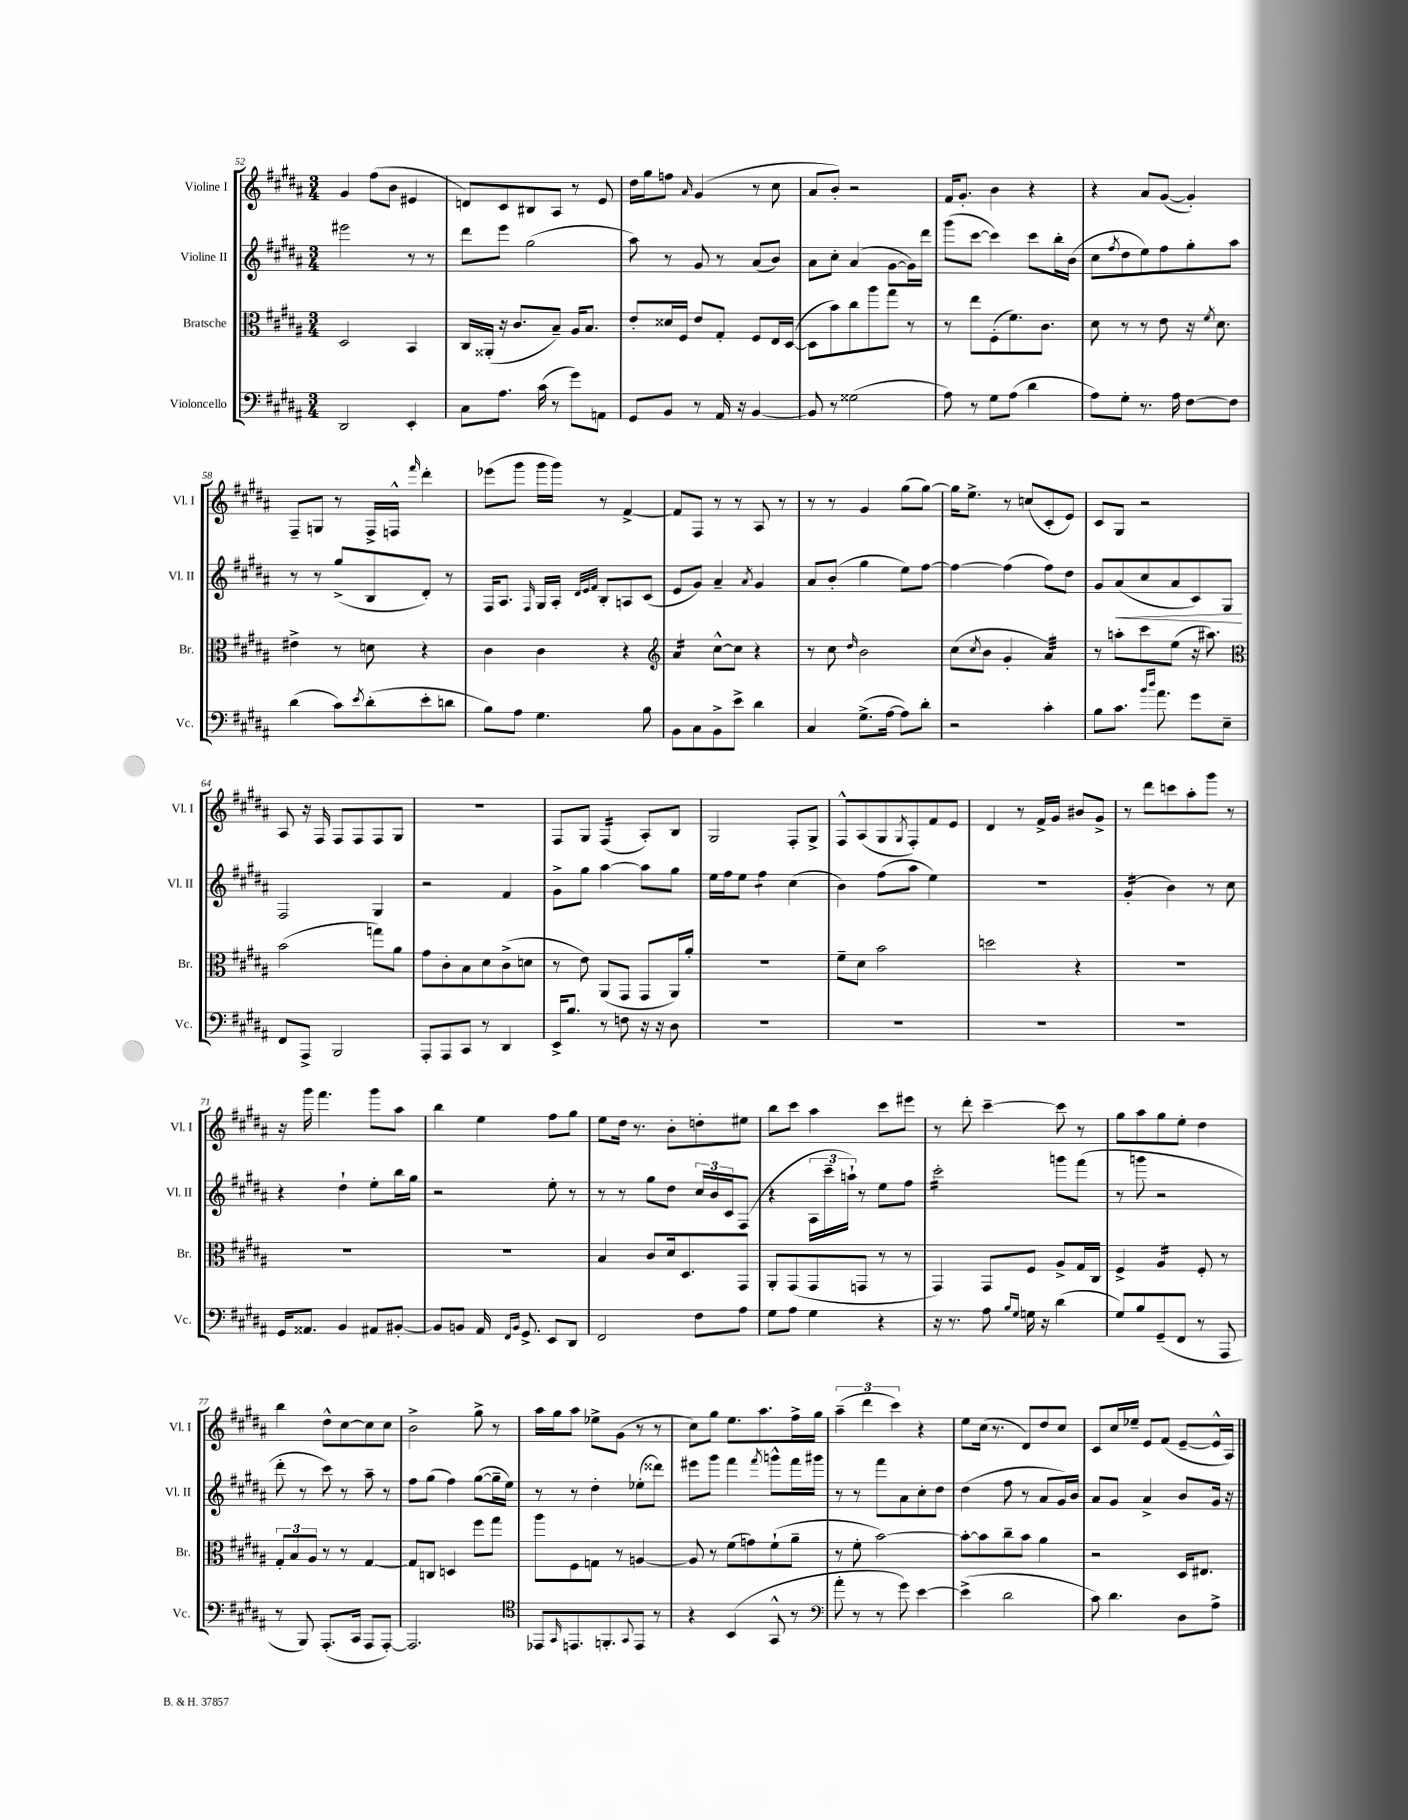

**kern	**kern	**kern	**kern
*staff4	*staff3	*staff2	*staff1
*clefF4	*clefC3	*clefG2	*clefG2
*k[f#c#g#d#a#]	*k[f#c#g#d#a#]	*k[f#c#g#d#a#]	*k[f#c#g#d#a#]
*M3/4	*M3/4	*M3/4	*M3/4
2DD#	2D#	2eee#	4g#
.	.	.	(8ff#
.	.	.	8b
4EE'	4BB	8r	4e#
.	.	8r	.
=	=	=	=
8C#	16C#	8ddd#	8d)
.	(16AA##'	.	.
8.A#	16r	8eee	8c#
.	8.c#	.	.
.	.	(2gg#	8B#
(16c#	.	.	.
8r	8B~)	.	8A#
8g#)	16A#	.	8r
.	8.B	.	.
8AA	.	.	8e
=	=	=	=
8GG#	8e'	8aa#)	16dd#
.	.	.	16gg#
8BB	16d##	8r	8ff
.	16F#	.	.
.	.	.	16qqa#
8r	8e	8g#	(4g#
16AA#	8G#'	8r	.
16r	.	.	.
[4BB	8F#	(8a#	8r
.	16E	8b)	8cc#
.	([16D#	.	.
=	=	=	=
8BB]	8D#]	8a#	8a#
8r	8b)	8cc#'	8b')
(2G##	8cc#	(4a#	2r
.	8aa#	.	.
.	8gg#	[8g#	.
.	8r	16g#])	.
.	.	16ddd#	.
=	=	=	=
8A#)	8r	(8ggg#	16f#
.	.	.	8.g#'
8r	8ee	[8ccc#	.
8G#	(8F#'	4ccc#])	4b
(8A#	8.f#)	.	.
4d#	.	8ccc#	4r
.	8.c#	.	.
.	.	16bb'	.
.	.	(16b	.
=	=	=	=
8A#)	8d#	8cc#	4r
.	.	8qff#	.
8G#'	8r	8dd#	.
8.r	8r	8ee)	8a#
.	8e	8ff#	([8g#
16A#	.	.	.
[8F#	16r	8gg#'	4g#'])
.	8qf#	.	.
.	8.d#	.	.
8F#]	.	8aa#	.
=	=	=	=
(4d#	4e#^	8r	8F#~
.	.	8r	8G
8c#)	8r	(8gg#^	8r
8qe	.	.	.
(8d#'	8d	8B	16F#^
.	.	.	16F^^
.	.	.	16qqfff#
8e'	4r	8d#')	4ddd#'
8d	.	8r	.
=	=	=	=
8B)	4c#	16F#	(8eee-
.	.	8.A#	.
8A#	.	.	8ggg#
.	.	16qqF#	.
4.G#	4c#	16G#	16ggg#
.	.	16A#'	16ggg#)
.	.	32qqd#	.
.	.	32qqe	.
.	.	32qqf#	.
.	.	8B'	8r
.	4r	8A	[4f#^
8B	.	(8c#	.
=	=	=	=
*	*clefG2	*	*
8BB	4a#	8e	8f#]
8C#	.	8g#)	8F#
8BB^	[8cc#^^	4a#~	8r
8e^	8cc#]	.	8r
.	.	8qa#	.
4d#	4r	4g#	8A#
.	.	.	8r
=	=	=	=
4C#	8r	8a#	8r
.	8cc#	(8b'	8r
.	16qqdd#	.	.
(8.G#^	2b	4gg#	4g#
[16A#	.	.	.
8A#])	.	8ee)	(8gg#
8d#'	.	[8ff#	[8gg#)
=	=	=	=
2r	(8cc#	4ff#_	16gg#]
.	.	.	8.ee^
.	8qcc#	.	.
.	8b	.	.
.	4g#'	(4ff#]	8r
.	.	.	(8cc
4c#'	4a#)	8ff#)	8c#'
.	.	8dd#	8e)
=	=	=	=
8B	8r	8g#	8c#
8.c#	8aa'	(8a#	8G#
.	8ccc#	8cc#	2r
16qqb	.	.	.
16qqdd#	.	.	.
8.a#	.	.	.
.	(8ee	8a#	.
8g#	16r	8c#)	.
.	8.aa#)	.	.
8E~	.	8G#	.
=	=	=	=
*	*clefC3	*	*
8FF#	(2b	2F#	8A#
8AAA#^	.	.	16r
.	.	.	16F#
2BBB	.	.	8F#
.	.	.	8F#
.	8gg)	4G#	8F#
.	8a#	.	8G#
=	=	=	=
8AAA#'	8g#	2r	2.r
8AAA#	8c#'	.	.
8CC#	8B	.	.
8r	8d#	.	.
4DD#	(8c#^	4f#	.
.	8d	.	.
=	=	=	=
16EE^	8r	8g#^	8F#
8.B	.	.	.
.	8e)	8gg#	8G#
8r	(8AA#	[4aa#	(4F#
8F	8GG#	.	.
16r	8GG#	8aa#]	8A#')
16r	.	.	.
8D#	16AA#)	8gg#	8B
.	16a#'	.	.
=	=	=	=
2.r	2.r	16ee	2G#
.	.	16ff#	.
.	.	8ee	.
.	.	4ff#	.
.	.	(4cc#	8F#'
.	.	.	8G#^
=	=	=	=
2.r	8f#~	4b)	8F#^^
.	8d#	.	(8A#
.	2b	(8ff#	8G#
.	.	.	8qG#
.	.	8aa#	8F#')
.	.	4ee)	8f#
.	.	.	8e
=	=	=	=
2.r	2dd	2.r	4d#
.	.	.	8r
.	.	.	16f#^
.	.	.	16g#
.	4r	.	8b#
.	.	.	8g#^
=	=	=	=
2.r	2.r	(4g#'	8r
.	.	.	8ddd#
.	.	4b)	8ccc
.	.	.	8aa#'
.	.	8r	8ggg#
.	.	8cc#	8r
=	=	=	=
16GG#	2.r	4r	16r
8.AA##	.	.	16ggg#
.	.	.	4.fff#
4BB	.	4dd#`	.
8AA#	.	8ee'	8ggg#
[8BB#'	.	16bb	8aa#
.	.	16gg#	.
=	=	=	=
8BB#]	2.r	2r	4bb
8BB	.	.	.
16AA#	.	.	4ee
16qqFF#	.	.	.
16qqBB	.	.	.
8.GG#^	.	.	.
8EE	.	8ee'	8ff#
8DD#	.	8r	8gg#
=	=	=	=
2FF#	4B	8r	8ee
.	.	8r	16dd#
.	.	.	8.r
.	8c#	8gg#	.
.	16d#	8dd#	8b'
.	8.D#	.	.
8F#	.	24cc#	8dd'
.	.	24b	.
.	.	24c#	.
8A#	8GG#	(8F#	8ee#
=	=	=	=
8G#	8AA#'	4r	8bb
8A#	(8GG#	.	8ccc#
4G#	8GG#	24A#	4aa#
.	.	24ccc#~	.
.	.	24aa`)	.
.	8GG	8r	.
4r	8r	8ee	8ccc#
.	8r	8ff#	8eee#
=	=	=	=
16r	4GG#)	2ccc#'	8r
8.r	.	.	.
.	.	.	8ddd#'
8A#	8GG#	.	[4ccc#~
16qqB	.	.	.
16qqG#	.	.	.
16G	8F#	.	.
16r	.	.	.
(4d#	8A#^	8ggg	8ccc#]
.	16G#	(8fff#	8r
.	16C#	.	.
=	=	=	=
8G#)	4F#^	8r	8gg#
8B	.	8ggg	8aa#
(8GG#~	4A#	2r	8gg#
8FF#	.	.	8ee'
8r	8F#'	.	4dd#
8AAA#	8r	.	.
=	=	=	=
8r	12G#'	8ddd#'	4bb
.	12B	.	.
8BBB)	.	8r	.
.	12A#	.	.
(8.AAA#'	8r	8ccc#)	8dd#^^
.	8r	8r	[8cc#
16CC#	.	.	.
8AAA#	[4G#	8aa#~	8cc#]
[8AAA#')	.	8r	8cc#
=	=	=	=
2.AAA#]	8G#]	8ff#	2b^
.	8C	(8gg#	.
.	4D	4ff#)	.
.	8ff#	([8gg#	8gg#^
.	8gg#	16gg#~]	8r
.	.	16ee)	.
=	=	=	=
*clefC4	*	*	*
8EE-	8aa#	8r	16aa#
.	.	.	16gg#
16qqGG#	.	.	.
8.EE	8F#	8r	8aa#
.	8G	4dd#'	8ee-^
8.FF'	.	.	.
.	8r	.	(8g#
8qqGG#	.	.	.
8EE	[4A	(8ee-'	8r
8r	.	8ddd##)	8r
=	=	=	=
4r	8A]	8eee#	8cc#)
.	8r	8ggg#	8gg#
(4BB	(8f#	4fff#	8.ee
.	8g)	.	.
.	.	.	8.aa#
.	.	8qfff#	.
8GG#^^	(8f#`	8ggg^^	.
8r	8a#~	16fff#	16ff#^
.	.	16ggg#	16gg#
=	=	=	=
*clefF4	*	*	*
8a#'	8r	8r	(6aa#~
8r	8f#'	8r	.
.	.	.	6ddd#
8r	[2b)	8fff#	.
.	.	.	6ccc#)
8g#)	.	8a#	.
[4e	.	8cc#'	4r
.	.	8dd#	.
=	=	=	=
(4e^]	8b'_	(4dd#	8ee
.	8b]	.	(16cc#
.	.	.	8.r
2d#	8cc#~	8ff#	.
.	8b	8r	8d#)
.	4a#	8a#	8dd#
.	.	16g#)	8cc#
.	.	16b	.
=	=	=	=
8c#)	2r	8a#	8c#
4.d#	.	8g#	16cc#
.	.	.	16ee-~
.	.	4a#^	8e
.	.	.	(8f#
8D#	16D#	8b	[8e~
.	8.E#	.	.
8A#^	.	16g#	16e^^]
.	.	16r	16A#)
==	==	==	==
*-	*-	*-	*-
